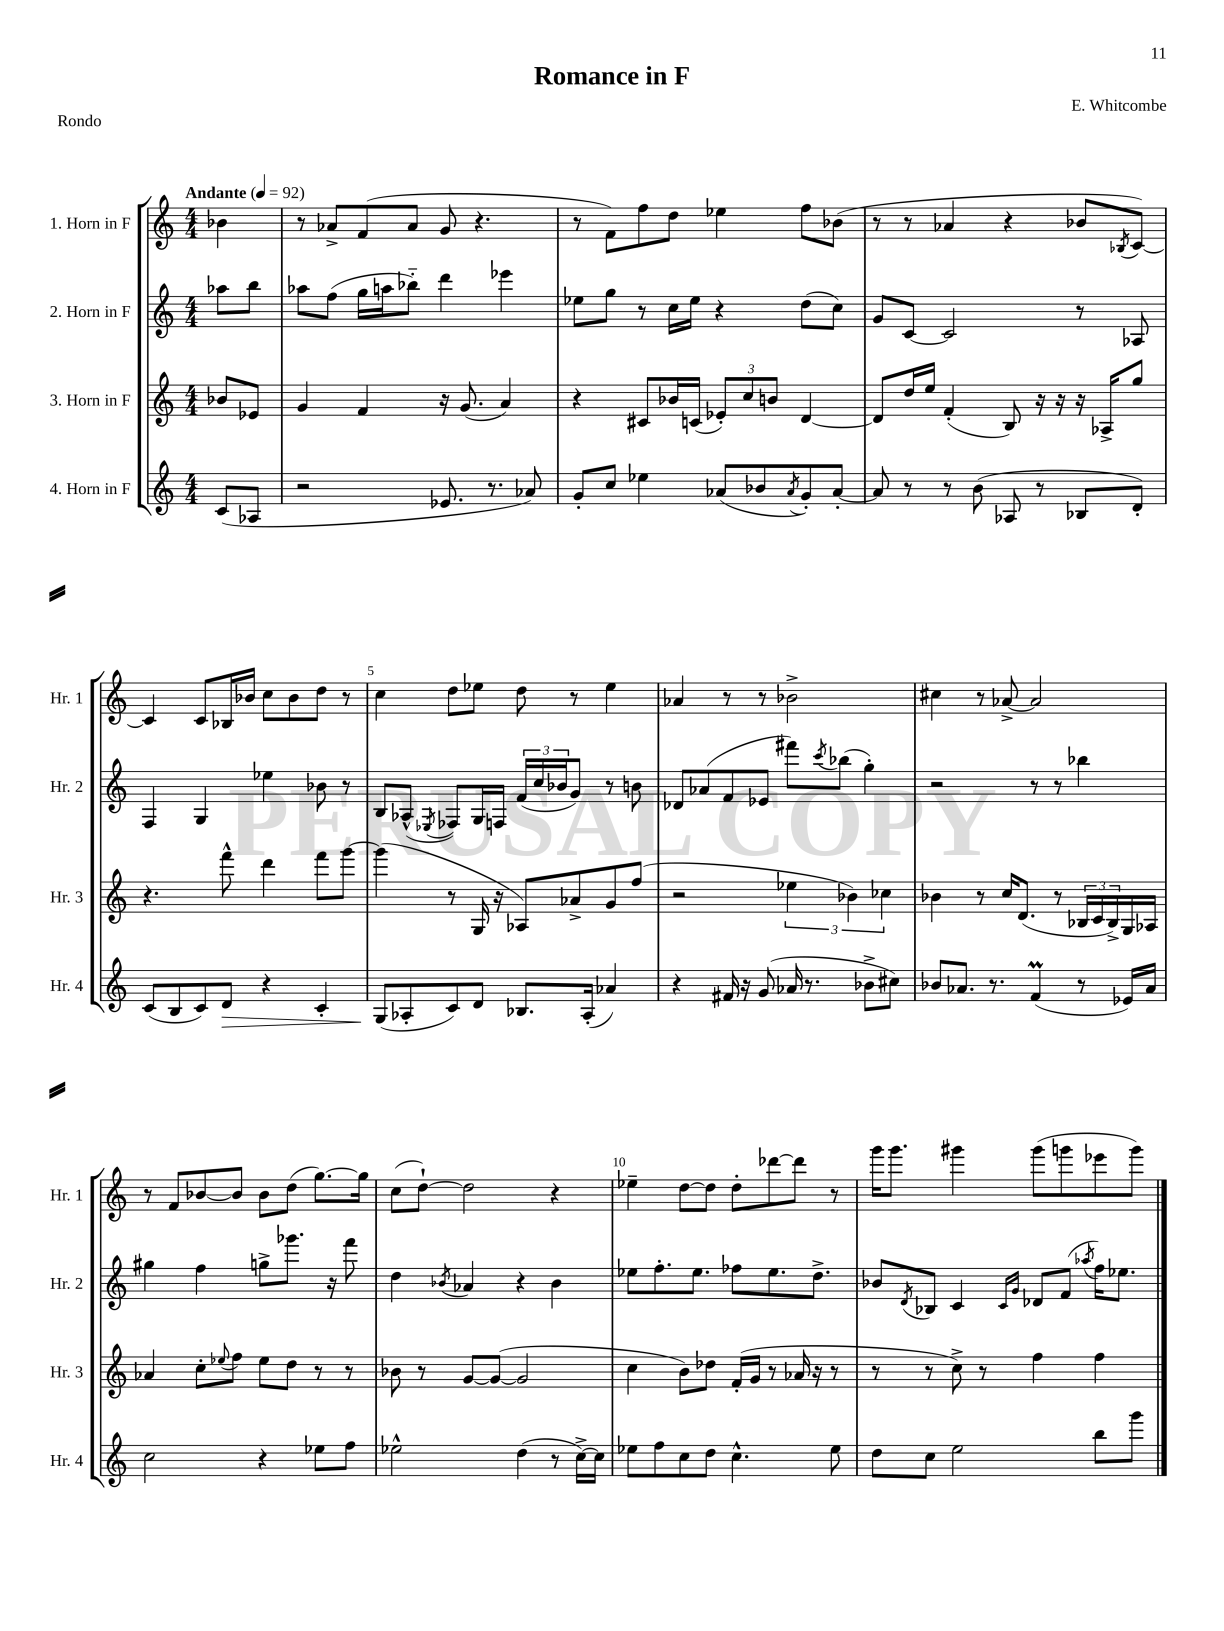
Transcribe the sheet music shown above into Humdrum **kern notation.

**kern	**dynam	**kern	**kern	**kern
*part4	*part4	*part3	*part2	*part1
*staff4	*staff4	*staff3	*staff2	*staff1
*I"4. Horn in F	*	*I"3. Horn in F	*I"2. Horn in F	*I"1. Horn in F
*I'Hr. 4	*	*I'Hr. 3	*I'Hr. 2	*I'Hr. 1
*clefG2	*	*clefG2	*clefG2	*clefG2
*k[]	*	*k[]	*k[]	*k[]
*M4/4	*	*M4/4	*M4/4	*M4/4
*MM92	*	*MM92	*MM92	*MM92
=	=	=	=	=
!	!	!	!	!LO:TX:a:B:t=Andante
(8c/L	.	8b-X/L	8aa-X\L	4b-X\
8A-X/J	.	8e-X/J	8bb\J	.
=1	=1	=1	=1	=1
2r	.	4g/	8aa-X\L	8r
.	.	.	(8ff\J	8a-X^/L
.	.	4f/	16gg\LL	(8f/
.	.	.	16aan\J	.
.	.	.	8bb-X\J)	8a-/J
8.e-X/	.	16r	4ddd\	8g/
.	.	(8.g/	.	.
.	.	.	.	4.r
8.r	.	.	.	.
.	.	4a/)	4eee-X\	.
8a-X/)	.	.	.	.
=2	=2	=2	=2	=2
8g'/L	.	4r	8ee-X\L	8r
8cc/J	.	.	8gg\J	8f\L)
4ee-X\	.	8c#X/L	8r	8ff\
.	.	16b-X/L	16cc\LL	8dd\J
.	.	(16cn/JJ	16ee-\JJ	.
(8a-X/L	.	12e-X'/L)	4r	4ee-X\
.	.	12cc/	.	.
8b-X/	.	.	.	.
.	.	12bn/J	.	.
8qa-/	.	.	.	.
8g'/)	.	[4d/	(8dd\L	8ff\L
[8a-'/J	.	.	8cc\J)	(8b-X\J
=3	=3	=3	=3	=3
8a-/]	.	8d/L]	8g/L	8r
8r	.	16dd/L	[8c/J	8r
.	.	16ee/JJ	.	.
8r	.	(4f'/	2c/]	4a-X/
(8b\	.	.	.	.
8A-X/	.	8B/)	.	4r
8r	.	16r	.	.
.	.	16r	.	.
8B-X/L	.	16r	8r	8b-X/L
.	.	16A-X^/KL	.	.
.	.	.	.	8qB-X/
8d'/J)	.	8gg/J	8A-X/	[8c/J)
!!LO:LB:g=z
=4	=4	=4	=4	=4
(8c/L	.	4.r	4F/	4c/]
8B/	.	.	.	.
8c/)	.	.	4G/	8c/L
!	!LO:HP:b	!	!	!
8d/J	>	8fff^^\	.	16B-X/L
.	.	.	.	16b-X/JJ
4r	.	4ddd\	4ee-X\	8cc\L
.	.	.	.	8b-\
4c'/	.	8fff\L	8b-X\	8dd\J
.	.	[8ggg\J	8r	8r
=5	=5	=5	=5	=5
(8G/L	.	(4ggg\]	8B/L	4cc\
8A-X'/	]	.	(8A-X^^/J	.
.	.	.	8qE-X/	.
8c/)	.	8r	8F-X/L)	8dd\L
8d/J	.	16G/	16G/L	8ee-X\J
.	.	16r	16Fn/JJ	.
8.B-X/L	.	8A-X/L)	(24f/LL	8dd\
.	.	.	24cc/	.
.	.	.	24b-X/J	.
.	.	8a-X^/	8g/J)	8r
(16A-'/Jk	.	.	.	.
4a-X/)	.	8g/	8r	4ee-\
.	.	(8ff/J	8bn\	.
=6	=6	=6	=6	=6
4r	.	2r	8d-X/L	4a-X/
.	.	.	(8a-X/	.
16f#X/	.	.	8f/	8r
16r	.	.	.	.
(8g/	.	.	8e-X/J	8r
16a-X/	.	6ee-X\	8fff#X\L)	2b-X^\
8.r	.	.	.	.
.	.	.	8qccc/	.
.	.	.	(8bb-X\J	.
.	.	6b-X\)	.	.
8b-X^\L	.	.	4gg'\)	.
.	.	6cc-X\	.	.
8cc#X\J)	.	.	.	.
=7	=7	=7	=7	=7
8b-X/L	.	4b-X\	2r	4cc#X\
8.a-X/J	.	.	.	.
.	.	8r	.	8r
8.r	.	.	.	.
.	.	16cc/KL	.	[8a-X^/
.	.	(8.d/J	.	.
(4fM/	.	.	8r	2a-/]
.	.	8r	8r	.
8r	.	24B-X/LL	4bb-X\	.
.	.	24c/	.	.
.	.	24B-^/)	.	.
16e-X/LL)	.	16G/	.	.
16a-/JJ	.	16A-X/JJ	.	.
!!LO:LB:g=z
=8	=8	=8	=8	=8
2cc\	.	4a-X/	4gg#X\	8r
.	.	.	.	8f/L
.	.	8cc'\L	4ff\	[8b-X/
.	.	8qqee-X/	.	.
.	.	8ff\J	.	8b-/J]
4r	.	8ee-\L	8ggn^\L	8b-\L
.	.	8dd\J	8.ggg-X\J	(8dd\J
8ee-X\L	.	8r	.	[8.gg\L)
.	.	.	16r	.
8ff\J	.	8r	8fff\	.
.	.	.	.	16gg\Jk]
=9	=9	=9	=9	=9
2ee-X^^\	.	8b-X\	4dd\	(8cc\L
.	.	8r	.	[8dd`\J)
.	.	.	8qb-X/	.
.	.	[8g/L	4a-X/	2dd\]
.	.	(8g/J_	.	.
(4dd\	.	2g/]	4r	.
8r	.	.	4b-\	4r
[16cc^\LL)	.	.	.	.
16cc\JJ]	.	.	.	.
=10	=10	=10	=10	=10
8ee-X\L	.	4cc\	8ee-X\L	4ee-X~\
8ff\	.	.	8.ff'\	.
8cc\	.	8b\L)	.	[8dd\L
.	.	.	8.ee-\J	.
8dd\J	.	8dd-X\J	.	8dd\J]
4.cc^^\	.	(16f'/LL	8ff-X\L	8dd'\L
.	.	16g/JJ	.	.
.	.	8r	8.ee-\	[8ddd-X\
.	.	16a-X/	.	8ddd-\J]
.	.	16r	8.dd^\J	.
8ee-\	.	8r	.	8r
=11	=11	=11	=11	=11
8dd\L	.	8r	8b-X/L	16ggg\KL
.	.	.	.	8.ggg\J
.	.	.	8qd/	.
8cc\J	.	8r	8B-X/J	.
2ee\	.	8cc^\)	4c/	4ggg#X\
.	.	8r	.	.
.	.	.	16qqc/LL	.
.	.	.	16qqg/JJ	.
.	.	4ff\	8d-X/L	(8ggg#\L
.	.	.	(8f/J	8gggn\
.	.	.	8qaa-X/	.
8bb\L	.	4ff\	16ff\KL)	8eee-X\
.	.	.	8.ee-X\J	.
8ggg\J	.	.	.	8ggg\J)
==	==	==	==	==
*-	*-	*-	*-	*-
